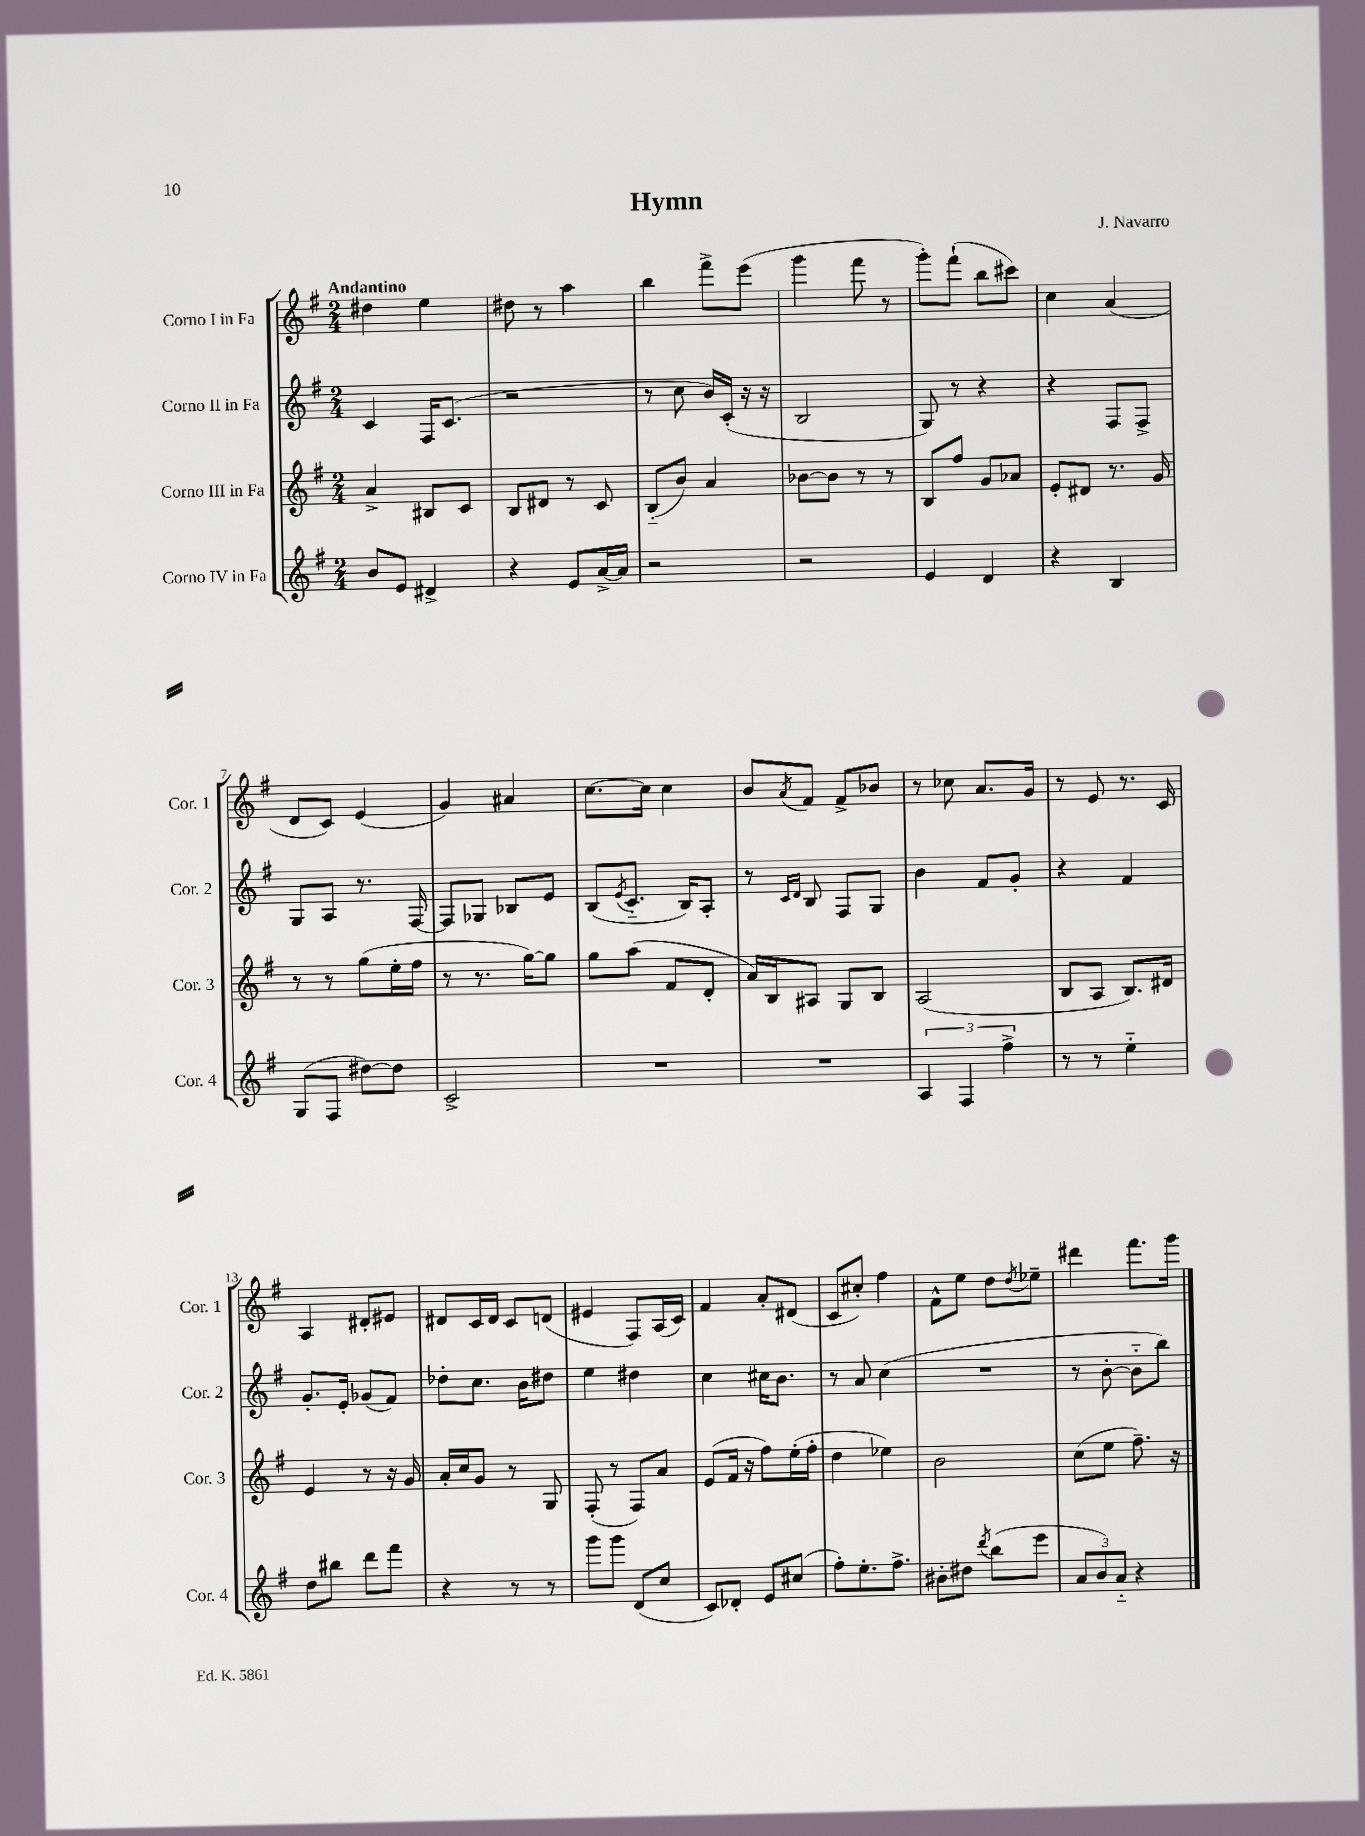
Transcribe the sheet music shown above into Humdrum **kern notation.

**kern	**kern	**kern	**kern
*staff4	*staff3	*staff2	*staff1
*clefG2	*clefG2	*clefG2	*clefG2
*k[f#]	*k[f#]	*k[f#]	*k[f#]
*M2/4	*M2/4	*M2/4	*M2/4
8b	4a^	4c	4dd#
8e	.	.	.
4d#^	8B#	16F#	4ee
.	.	(8.c	.
.	8c	.	.
=	=	=	=
4r	8B	2r	8dd#
.	8d#	.	8r
8e	8r	.	4aa
[16a^	8c	.	.
16a]	.	.	.
=	=	=	=
2r	(8B'~	8r	4bb
.	8b)	8cc	.
.	4a	16b)	8fff#^
.	.	(16c'	.
.	.	16r	(8eee
.	.	16r	.
=	=	=	=
2r	[8b-	2B	4ggg
.	8b-]	.	.
.	8r	.	8fff#
.	8r	.	8r
=	=	=	=
4e	8B	8G)	8ggg')
.	8ff#	8r	(8fff#`
4d	8g	4r	8bb
.	8a-	.	8ccc#)
=	=	=	=
4r	8e'	4r	4cc
.	8d#	.	.
4B	8.r	8F#	(4a
.	.	8F#^	.
.	16g	.	.
=	=	=	=
(8G	8r	8G	8d
8F#	8r	8A	8c)
[8dd#)	(8gg	8.r	(4e
8dd#]	16ee'	.	.
.	16ff#	[16F#	.
=	=	=	=
2c^	8r	8F#]	4g)
.	8.r	8G-	.
.	.	8B-	4a#
.	[16gg)	.	.
.	8gg]	8e	.
=	=	=	=
2r	8gg	(8B	[8.cc
.	.	8qe	.
.	(8aa	8.c'~	.
.	.	.	16cc]
.	8f#	.	4cc
.	.	16B)	.
.	8d'	8A'	.
=	=	=	=
2r	16a)	8r	8b
.	16B	.	.
.	.	16qqc	.
.	.	16qqd	8qa
.	8A#	8B	8f#
.	8G	8F#	8f#^
.	8B	8G	8b-
=	=	=	=
6A	(2A	4b	8r
.	.	.	8cc-
6F#	.	.	.
.	.	8f#	8.a
6ff#^	.	.	.
.	.	8g'	.
.	.	.	16g
=	=	=	=
8r	8B	4r	8r
8r	8A	.	8e
4ee'~	8.B)	4f#	8.r
.	16d#	.	16c
=	=	=	=
8dd	4e	8.g'	4A
8bb#	.	.	.
.	.	16e'	.
8ddd	8r	(8g-	8d#'
8fff#	16r	8f#)	8e#
.	16g	.	.
=	=	=	=
4r	16a'	8dd-'	8d#
.	16cc	.	.
.	8g	8.cc	16c
.	.	.	16d#
8r	8r	.	8c
.	.	16b	.
8r	8G	8dd#	(8d
=	=	=	=
8ggg	(8F#'	4ee	4e#
8ggg	8r	.	.
(8d	8F#)	4dd#	8F#)
8cc	8a	.	(16A
.	.	.	16c)
=	=	=	=
8c)	(8e	4cc	4f#
8d-'	16f#	.	.
.	16r	.	.
8e	8ff#)	16cc#	8a'
.	.	8.b	.
(8cc#	(16ee'	.	(8d#
.	16ff#'	.	.
=	=	=	=
8ff#')	4dd	8r	8c
8.ee'	.	8a	8cc#')
.	4ee-)	(4cc	4ff#
8.ff#^	.	.	.
=	=	=	=
8b#'	2b	2r	8f#^^
8dd#	.	.	8ee
8qddd	.	.	.
(8bb	.	.	8dd
.	.	.	8qdd
8eee	.	.	8ee-~
=	=	=	=
12a	(8cc	8r	4ddd#
12b)	.	.	.
.	8ee	[8b'	.
12a'~	.	.	.
4r	8.ff#~)	8b'~]	8.fff#
.	.	8bb)	.
.	16r	.	16ggg
==	==	==	==
*-	*-	*-	*-
